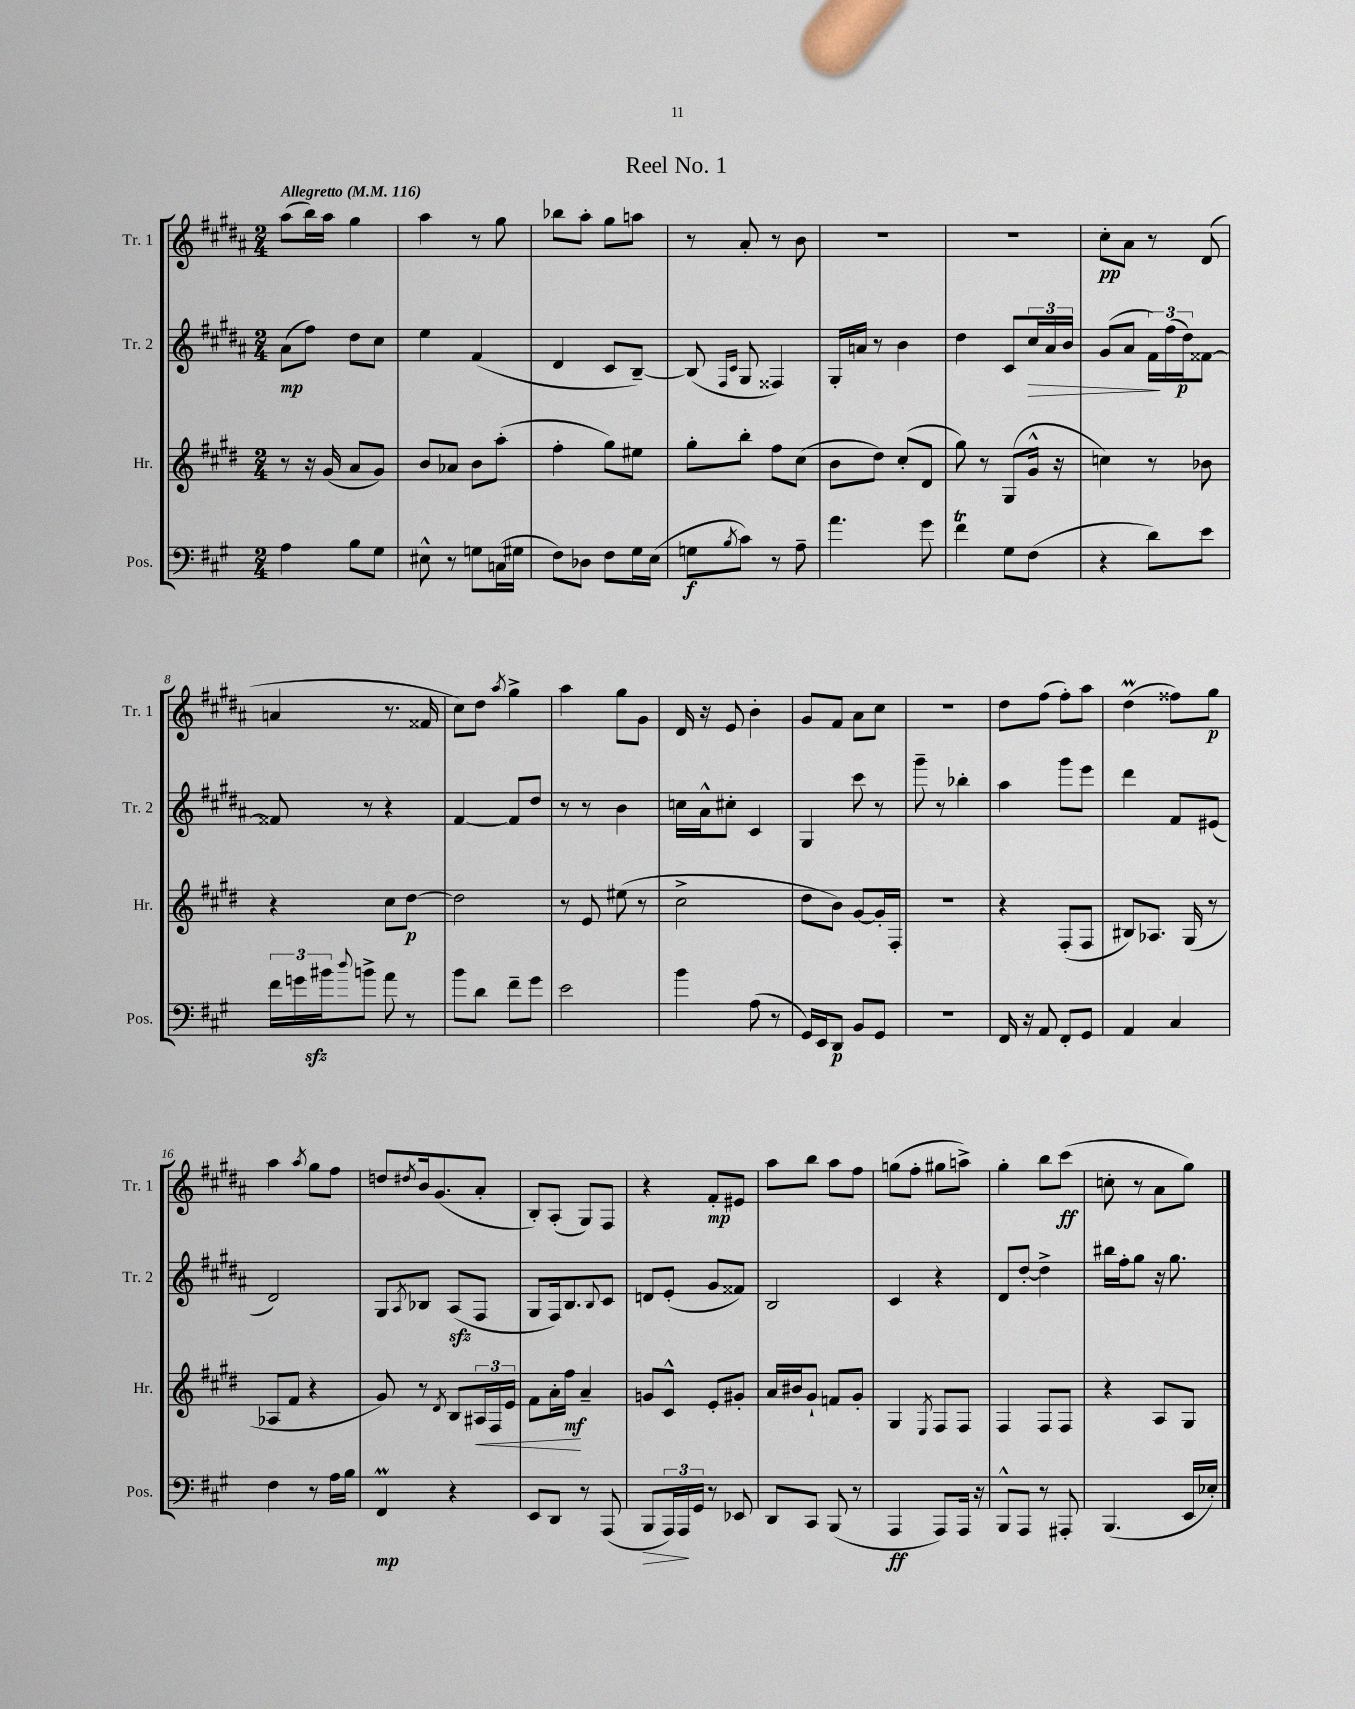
\header { title = "Reel No. 1" }
<<
\new StaffGroup <<
\new Staff = "s0" \with { instrumentName = "Tr. 1" shortInstrumentName = "Tr. 1" } {
    \clef treble \key b \major \numericTimeSignature \time 2/4 \tempo "Allegretto" 4 = 116
    ais''8( b''16) ais''16 gis''4 |
    ais''4 r8 gis''8 |
    bes''8 ais''8-. gis''8 a''8 |
    r8 ais'8-. r8 b'8 |
    r2 |
    R2 |
    cis''8-.\pp ais'8 r8 dis'8( |
    a'4 r8. fisis'16 |
    cis''8) dis''8 \acciaccatura { ais''8 } gis''4-> |
    ais''4 gis''8 gis'8 |
    dis'16 r16 e'8 b'4-. |
    gis'8 fis'8 ais'8 cis''8 |
    R2 |
    dis''8 fis''8( fis''8-.) ais''8 |
    dis''4\prall( fisis''8) gis''8\p |
    ais''4 \acciaccatura { ais''8 } gis''8 fis''8 |
    d''8 \acciaccatura { dis''8 } b'16 gis'8.( ais'8-. |
    b8-.) ais8-.( gis8) fis8 |
    r4 fis'8-.\mp eis'8 |
    ais''8 b''8 ais''8 fis''8 |
    g''8( fis''8-. gis''8 a''8->) |
    gis''4-. b''8 cis'''8\ff( |
    c''8-. r8 ais'8 gis''8) \bar "|." |
}
\new Staff = "s1" \with { instrumentName = "Tr. 2" shortInstrumentName = "Tr. 2" } {
    \clef treble \key b \major \numericTimeSignature \time 2/4
    ais'8\mp( fis''8) dis''8 cis''8 |
    e''4 fis'4( |
    dis'4 cis'8 b8~--) |
    b8( \grace { fis16 cis'16 } gis8 fisis4) |
    gis16-. a'16 r8 b'4 |
    dis''4 cis'8 \tuplet 3/2 { cis''16\> ais'16 b'16 } |
    gis'8( ais'8 \tuplet 3/2 { fis'16\!) fis''16( dis''16\p) } fisis'8~ |
    fisis'8 r8 r4 |
    fis'4~ fis'8 dis''8 |
    r8 r8 b'4 |
    c''16 ais'16-^ cis''8-. cis'4 |
    gis4 cis'''8 r8 |
    gis'''8-- r8 bes''4-. |
    ais''4 gis'''8 e'''8 |
    dis'''4 fis'8 eis'8( |
    dis'2) |
    gis8 \acciaccatura { ais8 } bes8 ais8\sfz( fis8 |
    gis8 fis16) b8. \appoggiatura { b8 } cis'8 |
    d'8 e'8-.( gis'8 fisis'8) |
    b2 |
    cis'4 r4 |
    dis'8 dis''8~-. dis''4-> |
    bis''16 fis''16-. gis''8 r16 gis''8. \bar "|." |
}
\new Staff = "s2" \with { instrumentName = "Hr." shortInstrumentName = "Hr." } {
    \clef treble \key e \major \numericTimeSignature \time 2/4
    r8 r16 gis'16( a'8 gis'8) |
    b'8 aes'8 b'8 a''8-.( |
    fis''4-. gis''8) eis''8 |
    gis''8-. b''8-. fis''8 cis''8( |
    b'8 dis''8) cis''8-.( dis'8 |
    gis''8) r8 gis8( gis'16-^ r16 |
    c''4) r8 bes'8 |
    r4 cis''8 dis''8~\p |
    dis''2 |
    r8 e'8 eis''8( r8 |
    cis''2-> |
    dis''8 b'8) gis'8~ gis'16-. fis16-. |
    r2 |
    r4 fis8-.( fis8 |
    bis8) aes8. gis16( r8 |
    aes8 fis'8 r4 |
    gis'8) r8 \acciaccatura { dis'8 } b8 \tuplet 3/2 { ais16\< fis16 e'16 } |
    fis'8 a'16-. fis''16\mf\! a'4-- |
    g'8 cis'8-^ e'8-. gis'8-. |
    a'16 bis'16 gis'8-! f'8 gis'8-. |
    gis4 \acciaccatura { e8 } fis8 fis8 |
    fis4 fis8 fis8 |
    r4 a8 gis8 \bar "|." |
}
\new Staff = "s3" \with { instrumentName = "Pos." shortInstrumentName = "Pos." } {
    \clef bass \key a \major \numericTimeSignature \time 2/4
    a4 b8 gis8 |
    eis8-^ r8 g8 c16( gis16 |
    fis8) des8 fis8 gis16 e16( |
    g8\f \acciaccatura { b8 } cis'8) r8 a8-- |
    a'4. gis'8 |
    fis'4\trill gis8 fis8( |
    r4 d'8) e'8 |
    \tuplet 3/2 { fis'16 g'16 bis'16\sfz } \appoggiatura { d''8 } b'8-> a'8 r8 |
    b'8 d'8 fis'8-- gis'8 |
    e'2 |
    b'4 a8( r8 |
    gis,16) e,16 d,8\p b,8 gis,8 |
    R2 |
    fis,16 r16 a,8 fis,8-. gis,8 |
    a,4 cis4 |
    fis4 r8 a16 b16 |
    fis,4\prall\mp r4 |
    e,8 d,8 r8 a,,8( |
    b,,8\> \tuplet 3/2 { a,,16) a,,16\! gis,16 } r8 ees,8 |
    d,8 cis,8 b,,8( r8 |
    a,,4\ff a,,8) a,,16 r16 |
    b,,8-^ a,,8 r8 ais,,8-. |
    b,,4.( e,16 ees16-.) \bar "|." |
}
>>
>>
